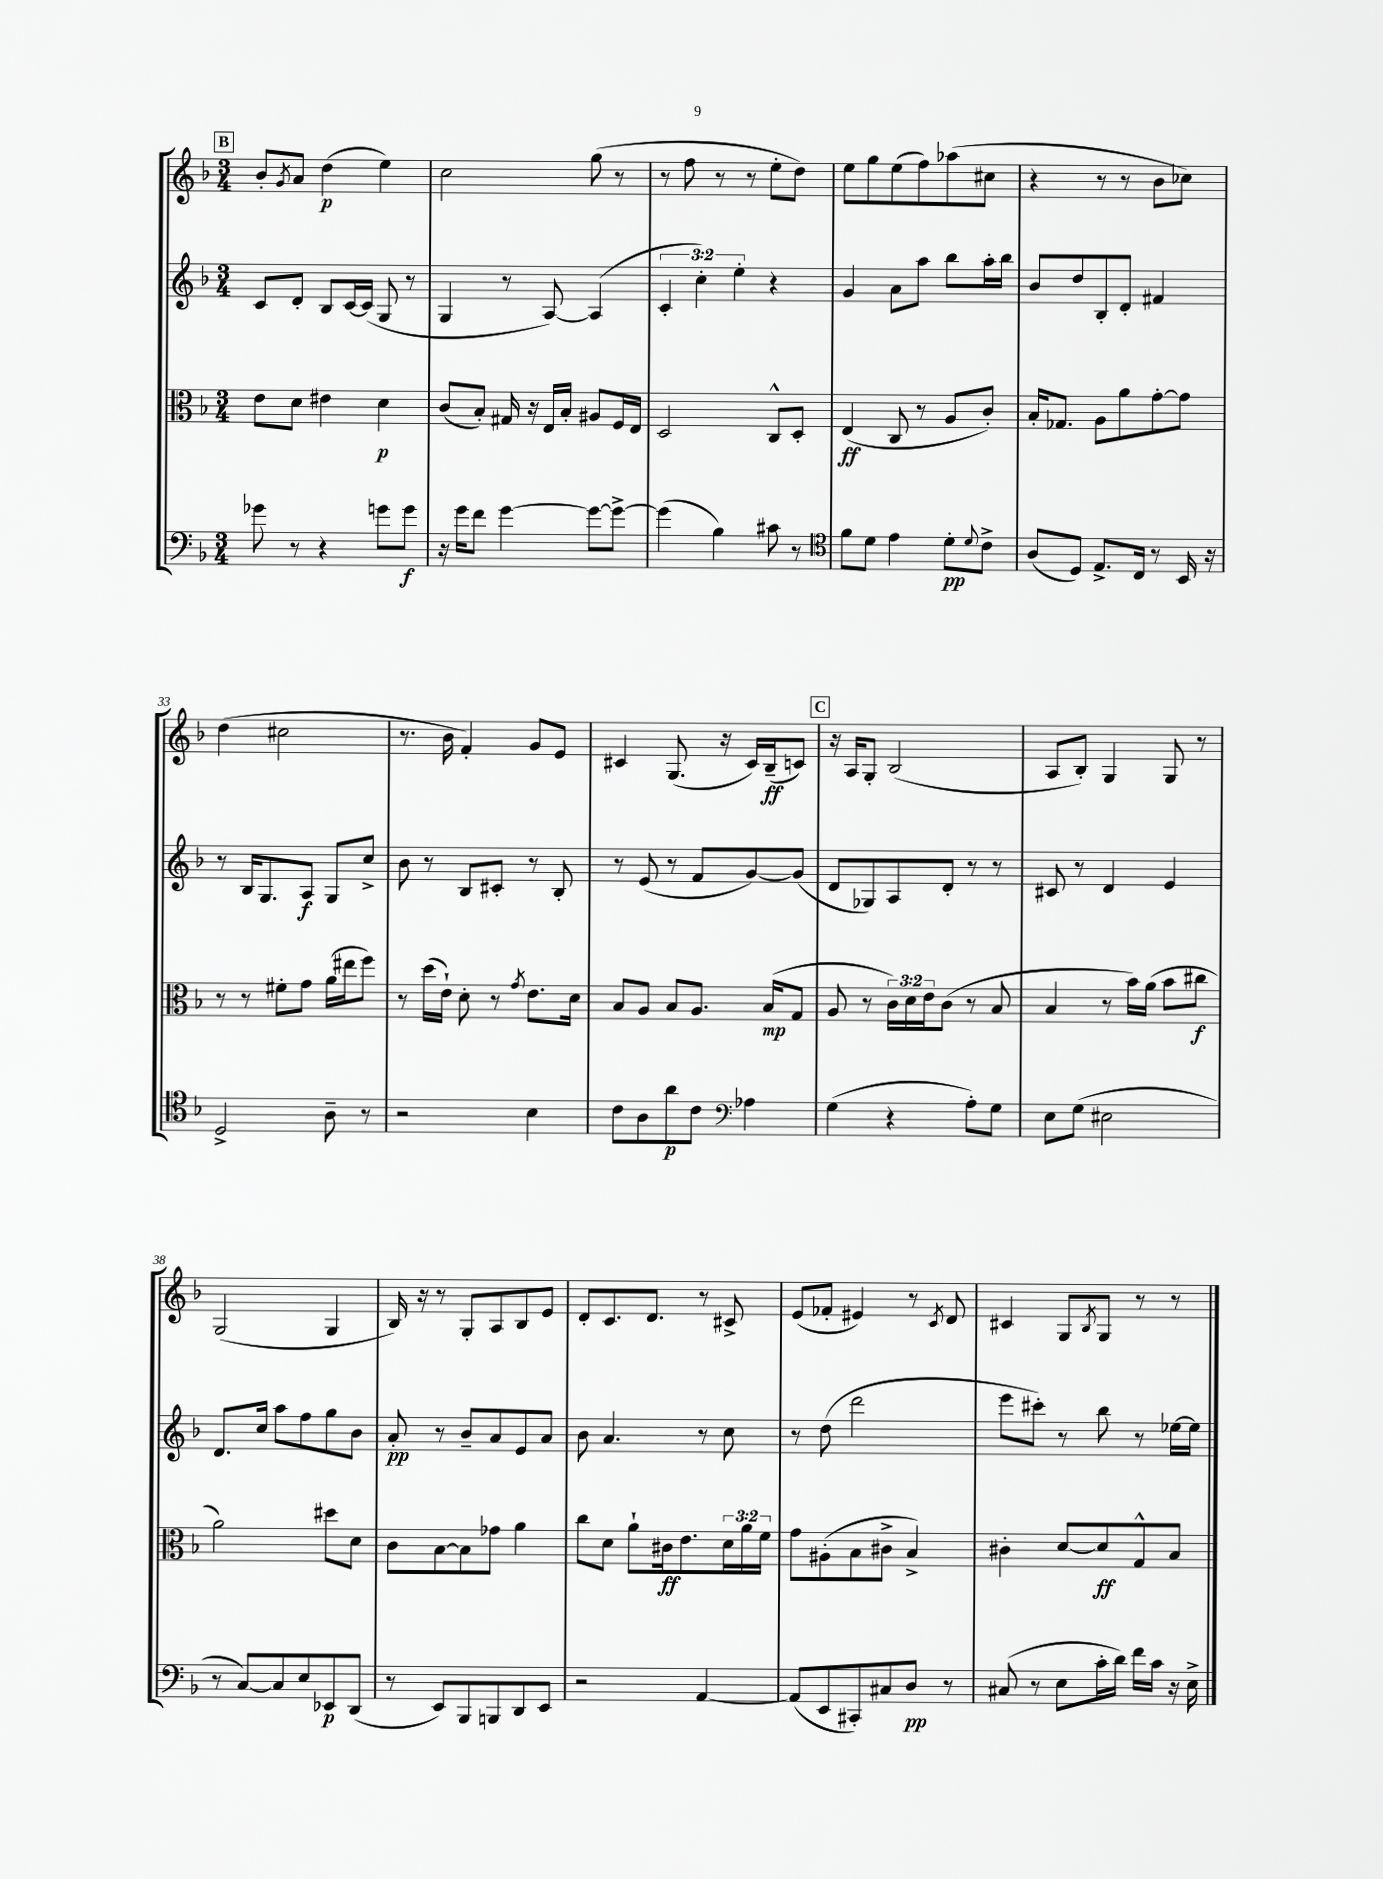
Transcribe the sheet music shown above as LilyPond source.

<<
\new StaffGroup <<
\new Staff = "s0" {
    \clef treble \key f \major \numericTimeSignature \time 3/4
    \mark \markup { \box "B" } bes'8-. \acciaccatura { g'8 } a'8 d''4\p( e''4) |
    c''2 g''8( r8 |
    r8 f''8 r8 r8 e''8-. d''8) |
    e''8 g''8 e''8( f''8) aes''8( cis''8 |
    r4 r8 r8 bes'8 ces''8) |
    d''4( cis''2 |
    r8. bes'16 f'4-.) g'8 e'8 |
    cis'4 g8.( r16 cis'16) bes16--\ff( c'8) |
    \mark \markup { \box "C" } r16 a16 g8-. bes2( |
    a8 bes8-.) g4 g8 r8 |
    g2( g4 |
    bes16) r16 r8 g8-. a8 bes8 e'8 |
    d'8-. c'8. d'8. r8 cis'8-> |
    e'8( fes'8-. eis'4) r8 \acciaccatura { c'8 } d'8 |
    cis'4 g8 \acciaccatura { bes8 } g8 r8 r8 \bar "|." |
}
\new Staff = "s1" {
    \clef treble \key f \major \numericTimeSignature \time 3/4 \override Staff.TupletNumber.text = #tuplet-number::calc-fraction-text
    \mark \markup { \box "B" } c'8 d'8-. bes8 c'16~ c'16( g8 r8 |
    g4 r8 a8~) a4( |
    \tuplet 3/2 { c'4-. c''4-.) e''4-. } r4 |
    g'4 a'8 a''8 bes''8 a''16-. bes''16 |
    bes'8 d''8 bes8-. d'8-. fis'4 |
    r8 bes16 g8. a8\f g8 c''8-> |
    bes'8 r8 bes8 cis'8-. r8 bes8-. |
    r8 e'8( r8 f'8 g'8~) g'8( |
    \mark \markup { \box "C" } d'8 ges8) a8 d'8-. r8 r8 |
    cis'8 r8 d'4 e'4 |
    d'8. c''16 a''8 f''8 g''8 bes'8 |
    a'8-.\pp r8 bes'8-- a'8 e'8 a'8 |
    bes'8 a'4. r8 c''8 |
    r8 d''8( d'''2 |
    e'''8 cis'''8-.) r8 bes''8 r8 ees''16~ ees''16 \bar "|." |
}
\new Staff = "s2" {
    \clef alto \key f \major \numericTimeSignature \time 3/4 \override Staff.TupletNumber.text = #tuplet-number::calc-fraction-text
    \mark \markup { \box "B" } e'8 d'8 eis'4 d'4\p |
    c'8( bes8-.) gis16 r16 e16 bes16-. ais8 f16 e16 |
    d2 c8-^ d8-. |
    e4\ff( c8 r8 a8 c'8-.) |
    bes16-. ges8. a8 a'8 g'8~-. g'8 |
    r8 r8 fis'8-. g'8 a'16( eis''16 f''8) |
    r8 d''16( e'16-!) d'8-. r8 \acciaccatura { g'8 } e'8. d'16 |
    bes8 a8 bes8 a8. bes16\mp( g8 |
    \mark \markup { \box "C" } a8 r8 \tuplet 3/2 { c'16) d'16 e'16 } c'8( r8 bes8 |
    bes4 r8 bes'16) a'16( bes'8 cis''8\f |
    a'2) dis''8 d'8 |
    c'8 bes8~ bes8 ges'8 a'4 |
    c''8 d'8 a'8-! cis'16\ff e'8. \tuplet 3/2 { d'16 a'16 f'16 } |
    g'8 ais8-.( bes8 cis'8-> bes4->) |
    cis'4-. d'8~ d'8\ff g8-^ bes8 \bar "|." |
}
\new Staff = "s3" {
    \clef bass \key f \major \numericTimeSignature \time 3/4
    \mark \markup { \box "B" } ges'8 r8 r4 g'8 g'8\f |
    r16 g'16 f'8 g'4~ g'8~ g'8~-> |
    g'4( bes4) cis'8 r8 |
    \clef tenor f'8 d'8 e'4 d'8-.\pp \appoggiatura { d'8 } c'8-> |
    a8( d8) e8.-> c16 r8 bes,16 r16 |
    d2-> a8-- r8 |
    r2 bes4 |
    c'8 a8 a'8\p c'8 \clef bass aes4 |
    \mark \markup { \box "C" } g4( r4 a8-.) g8 |
    e8 g8( eis2 |
    r8 c8~) c8 e8 ees,8\p d,8( |
    r8 e,8) bes,,8 b,,8 d,8 e,8 |
    r2 a,4~ |
    a,8( e,8 cis,8-.) cis8 d8\pp r8 |
    cis8( r8 e8 c'16-. d'16) f'16 c'16 r16 e16-> \bar "|." |
}
>>
>>
\layout { \context { \Score currentBarNumber = #28 } }
